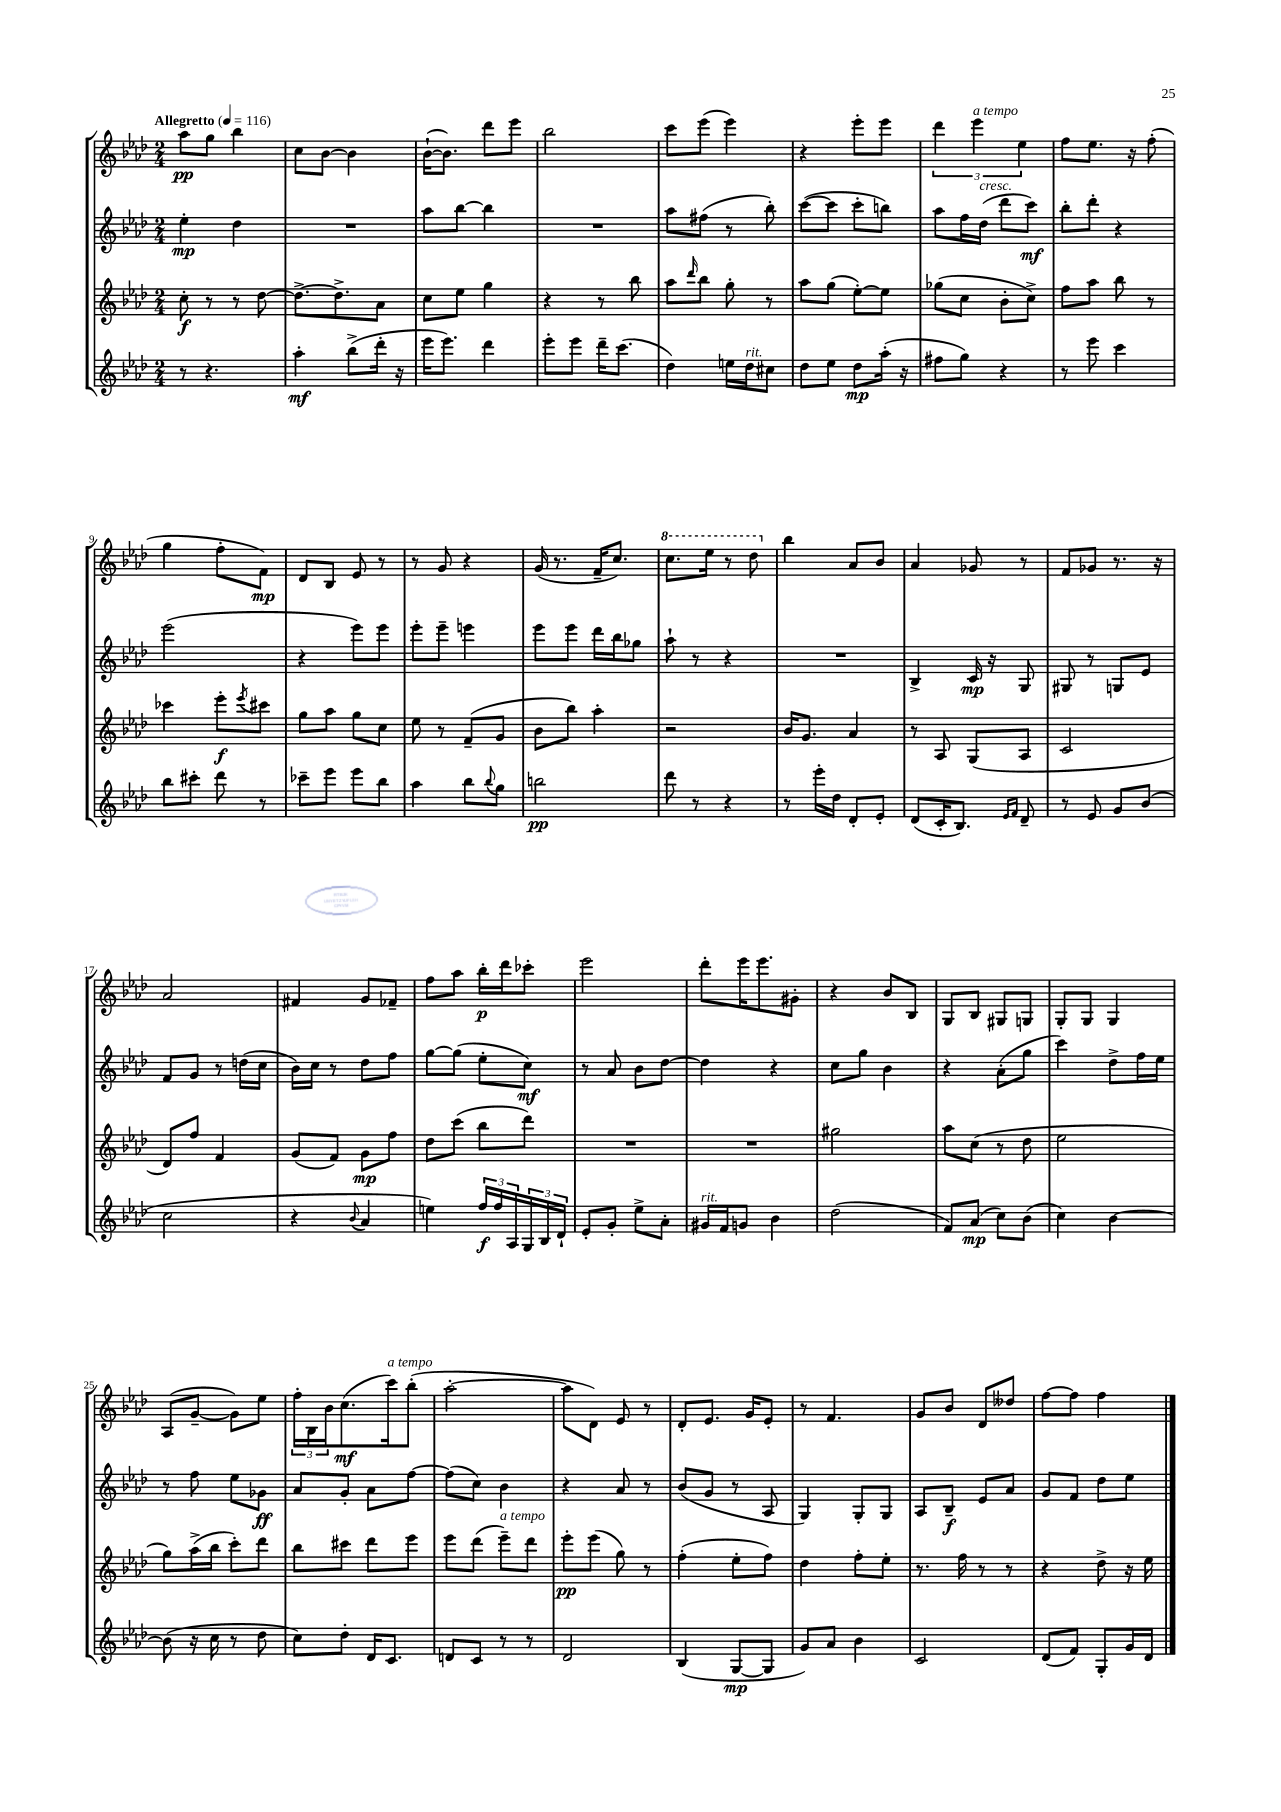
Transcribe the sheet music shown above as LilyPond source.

<<
\new StaffGroup <<
\new Staff = "s0" {
    \clef treble \key aes \major \numericTimeSignature \time 2/4 \tempo "Allegretto" 4 = 116
    aes''8\pp g''8 bes''4 |
    c''8 bes'8~ bes'4 |
    bes'16~-!( bes'8.) des'''8 ees'''8 |
    bes''2 |
    c'''8 ees'''8( ees'''4) |
    r4 ees'''8-. ees'''8 |
    \tuplet 3/2 { des'''4 ees'''4^\markup { \italic "a tempo" } ees''4 } |
    f''8 ees''8. r16 f''8-.( |
    g''4 f''8-. f'8\mp) |
    des'8 bes8 ees'8 r8 |
    r8 g'8 r4 |
    g'16( r8. f'16-- c''8.) |
    \ottava #1 c'''8. ees'''16 r8 des'''8 \ottava #0 |
    bes''4 aes'8 bes'8 |
    aes'4 ges'8 r8 |
    f'8 ges'8 r8. r16 |
    aes'2 |
    fis'4 g'8 fes'8-- |
    f''8 aes''8 bes''16-.\p des'''16 ces'''8-. |
    ees'''2 |
    des'''8-. ees'''16 ees'''8. gis'8-. |
    r4 bes'8 bes8 |
    g8 bes8 gis8 g8 |
    g8-. g8 g4 |
    aes8( g'8~-- g'8) ees''8 |
    \tuplet 3/2 { f''16-. bes16 bes'16 } c''8.\mf( c'''16^\markup { \italic "a tempo" }) bes''8-.( |
    aes''2~-. |
    aes''8 des'8) ees'8 r8 |
    des'8-. ees'8. g'16 ees'8-. |
    r8 f'4. |
    g'8 bes'8 des'8 deses''8 |
    f''8~ f''8 f''4 \bar "|." |
}
\new Staff = "s1" {
    \clef treble \key aes \major \numericTimeSignature \time 2/4
    ees''4-.\mp des''4 |
    R2 |
    aes''8 bes''8~ bes''4 |
    R2 |
    aes''8 fis''8( r8 bes''8-.) |
    c'''8~( c'''8 c'''8-. b''8) |
    aes''8 f''16 des''16^\markup { \italic "cresc." }( des'''8 c'''8\mf) |
    bes''8-. des'''8-. r4 |
    ees'''2( |
    r4 ees'''8) ees'''8 |
    ees'''8-. ees'''8-- e'''4 |
    ees'''8 ees'''8 des'''16 bes''16 ges''8 |
    aes''8-! r8 r4 |
    R2 |
    bes4-> c'16\mp r16 g8 |
    gis8 r8 g8 ees'8 |
    f'8 g'8 r8 d''16( c''16 |
    bes'16) c''16 r8 des''8 f''8 |
    g''8~ g''8( ees''8-. c''8\mf) |
    r8 aes'8 bes'8 des''8~ |
    des''4 r4 |
    c''8 g''8 bes'4 |
    r4 aes'8-.( g''8 |
    c'''4) des''8-> f''16 ees''16 |
    r8 f''8 ees''8 ges'8\ff |
    aes'8 g'8-. aes'8 f''8~ |
    f''8( c''8) bes'4 |
    r4 aes'8 r8 |
    bes'8( g'8 r8 aes8 |
    g4) g8-. g8 |
    aes8 bes8--\f ees'8 aes'8 |
    g'8 f'8 des''8 ees''8 \bar "|." |
}
\new Staff = "s2" {
    \clef treble \key aes \major \numericTimeSignature \time 2/4
    c''8-.\f r8 r8 des''8~ |
    des''8.~-> des''8.-> aes'8 |
    c''8 ees''8 g''4 |
    r4 r8 bes''8 |
    aes''8 \grace { des'''16 } bes''8 g''8-. r8 |
    aes''8 g''8( ees''8~-.) ees''8 |
    ges''8( c''8 bes'8-. c''8->) |
    f''8 aes''8 bes''8 r8 |
    ces'''4 ees'''8-.\f \acciaccatura { ees'''8 } cis'''8 |
    g''8 aes''8 g''8 c''8 |
    ees''8 r8 f'8--( g'8 |
    bes'8 bes''8) aes''4-. |
    r2 |
    bes'16 g'8. aes'4 |
    r8 aes8 g8( aes8 |
    c'2 |
    des'8) f''8 f'4 |
    g'8( f'8) g'8\mp f''8 |
    des''8 c'''8( bes''8 des'''8) |
    R2 |
    R2 |
    gis''2 |
    aes''8 c''8( r8 des''8 |
    ees''2 |
    g''8) aes''16->( bes''16 c'''8-.) des'''8 |
    bes''8 cis'''8 des'''8 ees'''8 |
    ees'''8 des'''8( ees'''8--^\markup { \italic "a tempo" }) des'''8 |
    ees'''8-.\pp ees'''8( g''8) r8 |
    f''4-.( ees''8-. f''8) |
    des''4 f''8-. ees''8-. |
    r8. f''16 r8 r8 |
    r4 des''8-> r16 ees''16 \bar "|." |
}
\new Staff = "s3" {
    \clef treble \key aes \major \numericTimeSignature \time 2/4
    r8 r4. |
    aes''4-.\mf bes''8->( des'''16-. r16 |
    ees'''16 ees'''8.) des'''4 |
    ees'''8-. ees'''8 des'''16-- c'''8.( |
    des''4) e''16 des''16^\markup { \italic "rit." } cis''8 |
    des''8 ees''8 des''8\mp aes''16-.( r16 |
    fis''8 g''8) r4 |
    r8 ees'''8 c'''4 |
    bes''8 cis'''8-. des'''8 r8 |
    ces'''8-- ees'''8 ees'''8 bes''8 |
    aes''4 bes''8 \appoggiatura { bes''8 } g''8 |
    b''2\pp |
    des'''8 r8 r4 |
    r8 ees'''16-. des''16 des'8-. ees'8-. |
    des'8( c'16-. bes8.) \grace { ees'16 f'16 } des'8-- |
    r8 ees'8 g'8 bes'8( |
    c''2 |
    r4 \appoggiatura { bes'8 } aes'4 |
    e''4) \tuplet 3/2 { f''16\f f''16 aes16 } \tuplet 3/2 { g16 bes16 des'16-! } |
    ees'8-. g'8-. ees''8-> aes'8-. |
    gis'16^\markup { \italic "rit." } f'16 g'8 bes'4 |
    des''2( |
    f'8) aes'8\mp( c''8) bes'8( |
    c''4) bes'4~ |
    bes'8( r16 c''16 r8 des''8 |
    c''8) des''8-. des'16 c'8. |
    d'8 c'8 r8 r8 |
    des'2 |
    bes4( g8~\mp g8 |
    g'8) aes'8 bes'4 |
    c'2 |
    des'8( f'8) g8-. g'16 des'16 \bar "|." |
}
>>
>>
